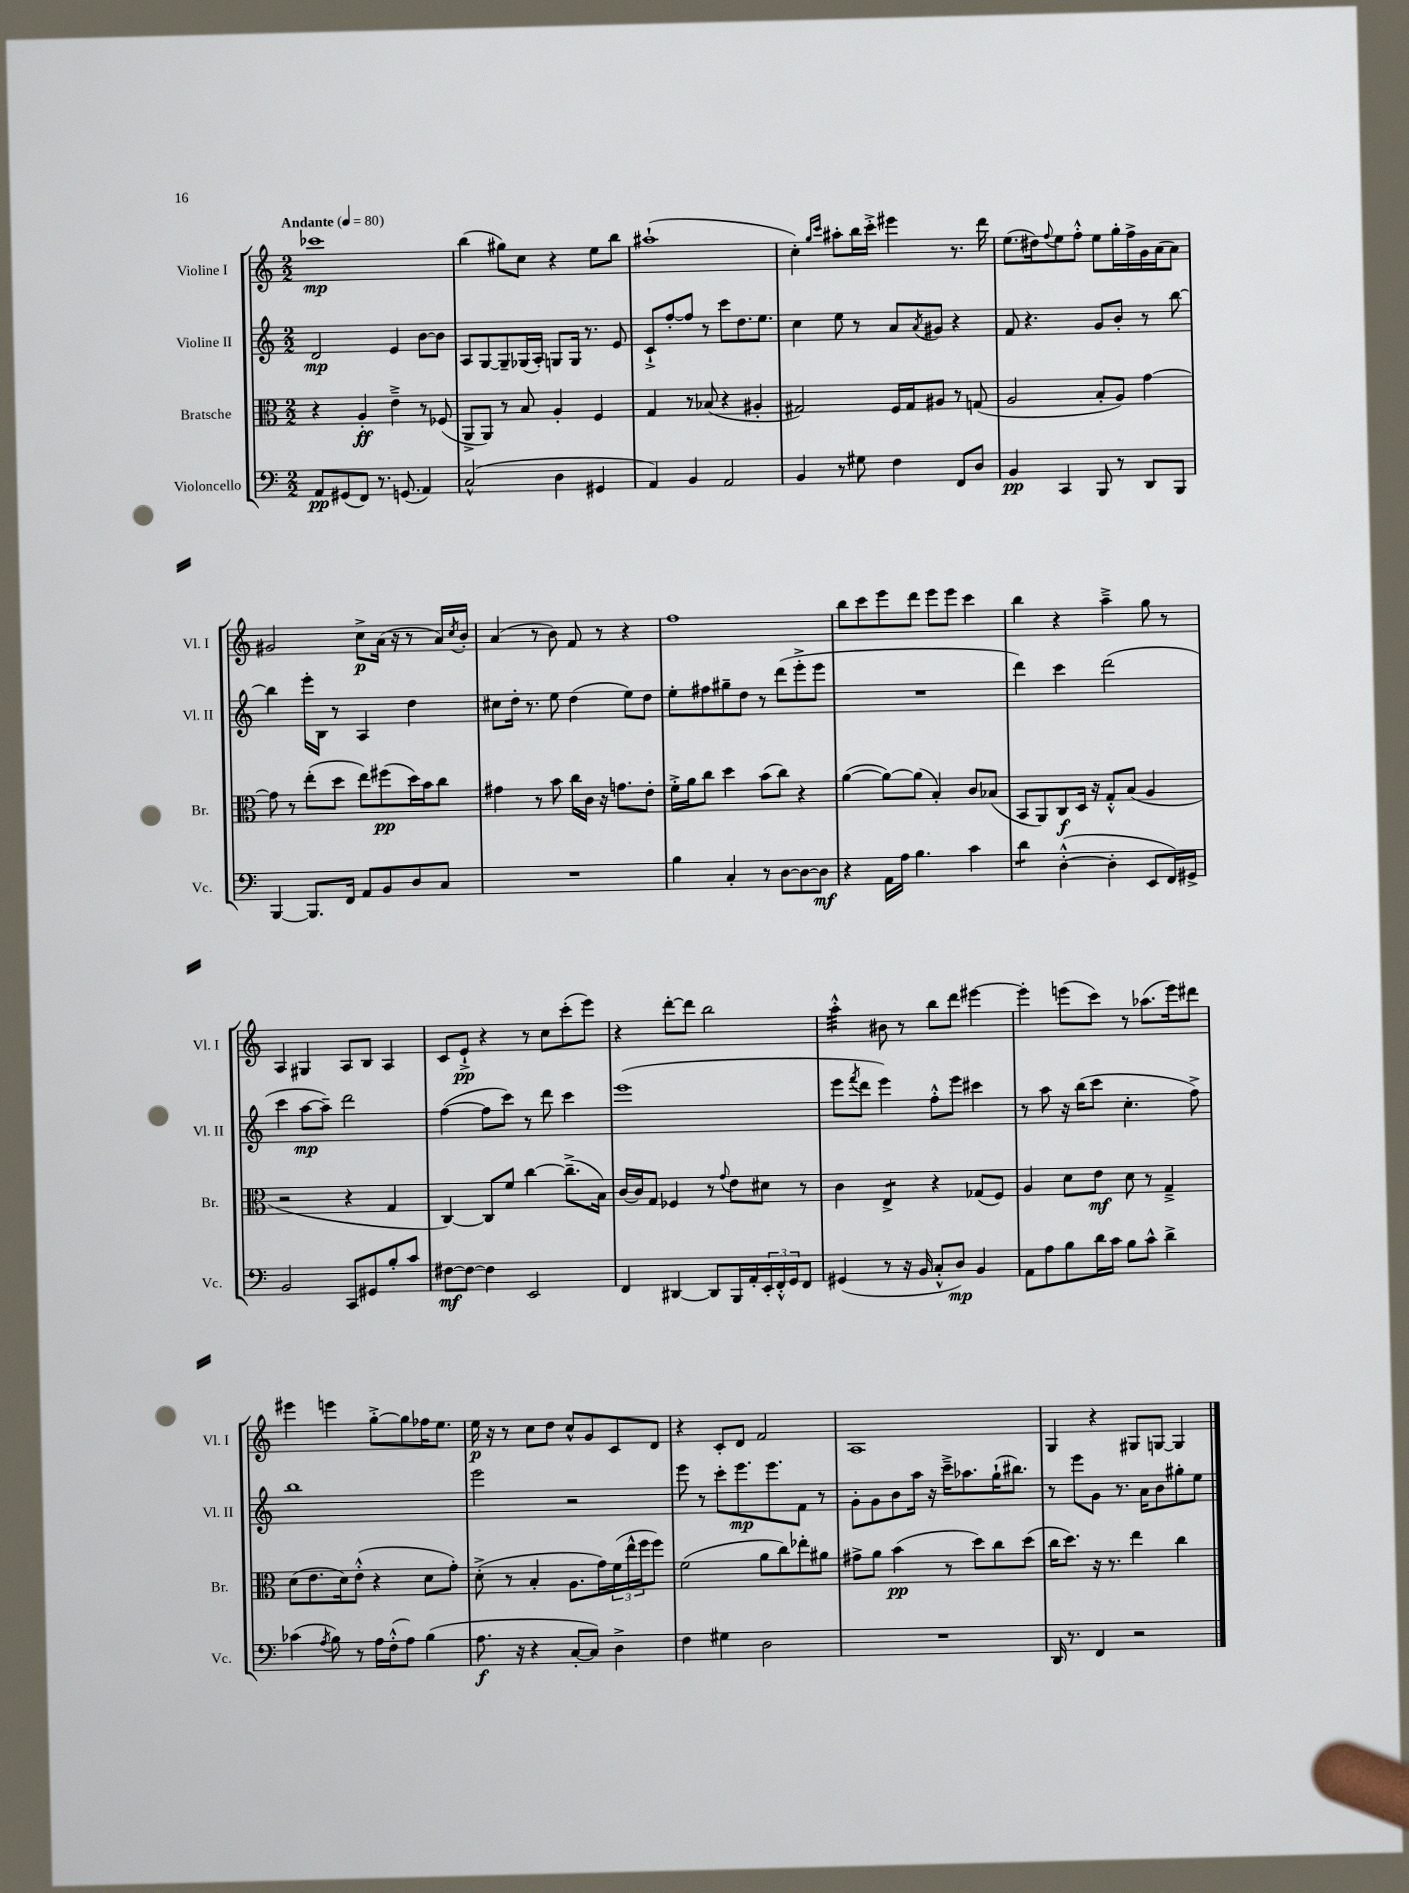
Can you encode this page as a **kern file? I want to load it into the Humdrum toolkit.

**kern	**kern	**kern	**kern
*staff4	*staff3	*staff2	*staff1
*clefF4	*clefC3	*clefG2	*clefG2
*k[]	*k[]	*k[]	*k[]
*M2/2	*M2/2	*M2/2	*M2/2
*MM80	*MM80	*MM80	*MM80
8AA/L	4r	2d/	1ccc-
(8GG#/	.	.	.
8FF/J)	4A'/	.	.
8.r	.	.	.
.	4e~^\	4e/	.
(8.GG/	.	.	.
4AA/)	8r	[8b\L	.
.	(8F-/	8b\]J	.
=	=	=	=
(2C^^/	8AA^/L	8A/L	(4bb\
.	8AA/J)	[8G/	.
.	8r	8G~/]	8gg#\L)
.	8B/	(16G-/L	8cc\J
.	.	16A'/JJ)	.
4D\	4A'/	8G/L	4r
.	.	16G/Jk	.
.	.	8.r	.
4GG#/	4F/	.	8ee\L
.	.	8e/	8bb\J
=	=	=	=
4AA/)	4G/	8c`^/L	(1aa#`
.	.	[8ff'/	.
4BB/	8r	8ff/]J	.
.	(8B-/	8r	.
2AA/	4r	8ccc\L	.
.	.	8.dd\	.
.	4A#'/	.	.
.	.	8.ee\J	.
=	=	=	=
4BB/	2G#/)	4cc\	4cc'\)
.	.	.	16qqgg/LL
.	.	.	16qqccc/JJ
8r	.	8ee\	8aa#'\L
8G#\	.	8r	16bb\L
.	.	.	16ccc'^\JJ
4F\	16F/LL	8a/L	4eee#\
.	16G#/J	.	.
.	.	8qa/	.
.	8A#/J	8g#/J	.
8FF/L	8r	4r	8.r
8D/J	(8G/	.	.
.	.	.	16ddd\
=	=	=	=
4BB/	2A/	8f/	(8.ee\L
.	.	4.r	.
.	.	.	16dd#\k)
.	.	.	8qqff/
4CC/	.	.	8ee\
.	.	.	8ff'^^\J
8BBB/	8B'/L	8g/L	8ee\L
8r	8A/J)	8b'/J	16gg'\L
.	.	.	16ff^\
8DD/L	[4g\	8r	16g\
.	.	.	(16a\J
8BBB/J	.	[8bb\	8a\J)
=	=	=	=
[4BBB/	8g\]	4bb\]	2g#/
.	8r	.	.
8.BBB/]L	(8ee'\L	16eee'\LL	.
.	.	16B\JJ	.
.	8dd\J	8r	.
16FF/Jk	.	.	.
8AA/L	8ee\L)	4A/	8cc^\L
8BB/	(8ff#\	.	(16a\Jk
.	.	.	16r
8D/	16dd\L)	4dd\	8r
.	16b\J	.	.
8C/J	8cc\J	.	16a/LL)
.	.	.	8qcc/
.	.	.	16b'/JJ
=	=	=	=
1r	4g#\	8cc#\L	(4a/
.	.	16dd'\Jk	.
.	.	8.r	.
.	8r	.	8r
.	8b\	8ee\	8b\)
.	16cc\LL	(4dd\	8f/
.	16c\JJ	.	.
.	16r	.	8r
.	8.g\L	.	.
.	.	8ee\L)	4r
.	8e'\J	8dd\J	.
=	=	=	=
4B\	16f'^\LL	8ee'\L	1ff
.	16a\J	.	.
.	8cc\J	8ff#\	.
4C'/	4dd\	8gg#~\	.
.	.	8dd\J	.
8r	(8b\L	8r	.
[8D\L	8cc\J)	(8ddd\L	.
8D\_	4r	8eee'^\	.
8D\]J	.	8eee\J	.
=	=	=	=
4r	([4a\	1r	8bb\L
.	.	.	8ccc\
16AA\LL	8a\_L)	.	8eee\
16A\JJ	.	.	.
4.B\	(8a\]J	.	8ddd\J
.	4B'/)	.	8eee\L
.	.	.	8eee\J
4c\	8c/L	.	4ccc\
.	(8B-/J	.	.
=	=	=	=
4d\	8BB/L	4ddd\)	4bb\
.	8AA/)	.	.
([4D'^^\	8C/	4ccc\	4r
.	16D/Jk	.	.
.	16r	.	.
4D'\]	8G'^^/L	(2ddd\	4aa~^\
.	(8B/J	.	.
8EE/L	4A/	.	8gg\
16FF/L)	.	.	8r
16GG#^/JJ	.	.	.
=	=	=	=
2BB/	2r	4ccc\	4A/
.	.	[8aa\L	4G#/
.	.	8aa~\]J)	.
8CC/L	4r	2ddd\	8A/L
8GG#/	.	.	8B/J
8B'/	4G/	.	4A/
8c/J	.	.	.
=	=	=	=
[8F#\L	[4C/)	([4ff\	8c/L
8F#\_J	.	.	8e`^/J
4F#\]	8C/]L	8ff\]L	4r
.	8f/J	8ccc\J)	.
2EE/	[4cc\	8r	8r
.	.	8ddd\	8cc\L
.	(8.cc~^\]L	4ccc\	(8ccc'\
.	.	.	8eee\J)
.	16B\Jk)	.	.
=	=	=	=
4FF/	[16c/LL	(1eee	4r
.	16c/]J	.	.
.	8G/J	.	.
[4DD#/	4F-/	.	[8ddd'\L
.	.	.	8ddd\]J
8DD#/]L	8r	.	2bb\
.	8qqg/	.	.
16BBB/L	8e\L	.	.
16AA'/	.	.	.
24EE'/	8d#\J	.	.
24FF'^^/	.	.	.
24GG/J	.	.	.
8FF/J	8r	.	.
=	=	=	=
(4GG#/	4c\	8eee\L	4aa'^^\
.	.	8qfff/	.
.	.	8ddd\J	.
8r	4E^/	4eee\)	8b#\
16r	.	.	8r
16BB/	.	.	.
8C'^^/L	4r	8ff'^^\L	8bb\L
8D/J)	.	8eee\J	8ddd\J
4BB/	(8G-/L	4ccc#\	[4eee#\
.	8F/J)	.	.
=	=	=	=
8AA\L	4A/	8r	4eee#'\]
8A\	.	8aa\	.
8B\	8d\L	16r	(8eee\L
.	.	(16bb\LK	.
16d\L	8e\J	8ccc\J	8ccc\J)
16c\JJ	.	.	.
8B\L	8d\	4.cc'\	8r
8c^^\J	8r	.	(8.aa-\L
4d^\	4G~^/	.	.
.	.	.	16eee\k)
.	.	8ff^\)	8ddd#\J
=	=	=	=
(4c-\	(8d\L	1bb	4eee#\
.	8.e\	.	.
8qA/	.	.	.
8B\)	.	.	4eee\
.	16d\k)	.	.
8r	(8e'^^\J	.	.
16A\LL	4r	.	[8gg'^\L
(16F'^^\J	.	.	.
8A\J)	.	.	8gg\]
(4B\	8d\L	.	16ff-\K
.	.	.	8.ee\J
.	8g'\J)	.	.
=	=	=	=
8.A\	(8d'^\	2eee\	16ee\
.	.	.	16r
.	8r	.	8r
16r	.	.	.
4r	4B'/	.	8cc\L
.	.	.	8dd\J
[8C'/L	8.A\L	2r	8cc^^/L
8C/]J)	.	.	8g/
.	16g\L)	.	.
4D^\	(24f\	.	8c/
.	24ee^^\	.	.
.	24ff\J	.	.
.	8ff\J)	.	8d/J
=	=	=	=
4F\	(2f\	8eee\	4r
.	.	8r	.
4G#\	.	8ccc'\L	8c'/L
.	.	8.eee\	8d/J
2D\	8a\L	.	2f/
.	.	8.eee\	.
.	8cc\)	.	.
.	8ee-'\	8f\J	.
.	8a#\J	8r	.
=	=	=	=
1r	8g#^\L	8g'\L	1A
.	8a\J	8g\	.
.	(4b\	8b\	.
.	.	16aa\Jk	.
.	.	16r	.
.	8r	16ccc~^\LK	.
.	.	8.aa-\	.
.	8dd\L)	.	.
.	8cc\	(16gg`\K	.
.	.	8.bb#\J)	.
.	(8dd\J	.	.
=	=	=	=
16DD/	16cc\LK	8r	4G/
8.r	8.dd\J)	.	.
.	.	8eee\L	.
4FF/	16r	8g\J	4r
.	8.r	.	.
.	.	8.r	.
2r	4ee\	.	8G#/L
.	.	16a\LK	.
.	.	8b\	[8G/J
.	4cc\	8gg#'\	4G/]
.	.	8ee\J	.
==	==	==	==
*-	*-	*-	*-
